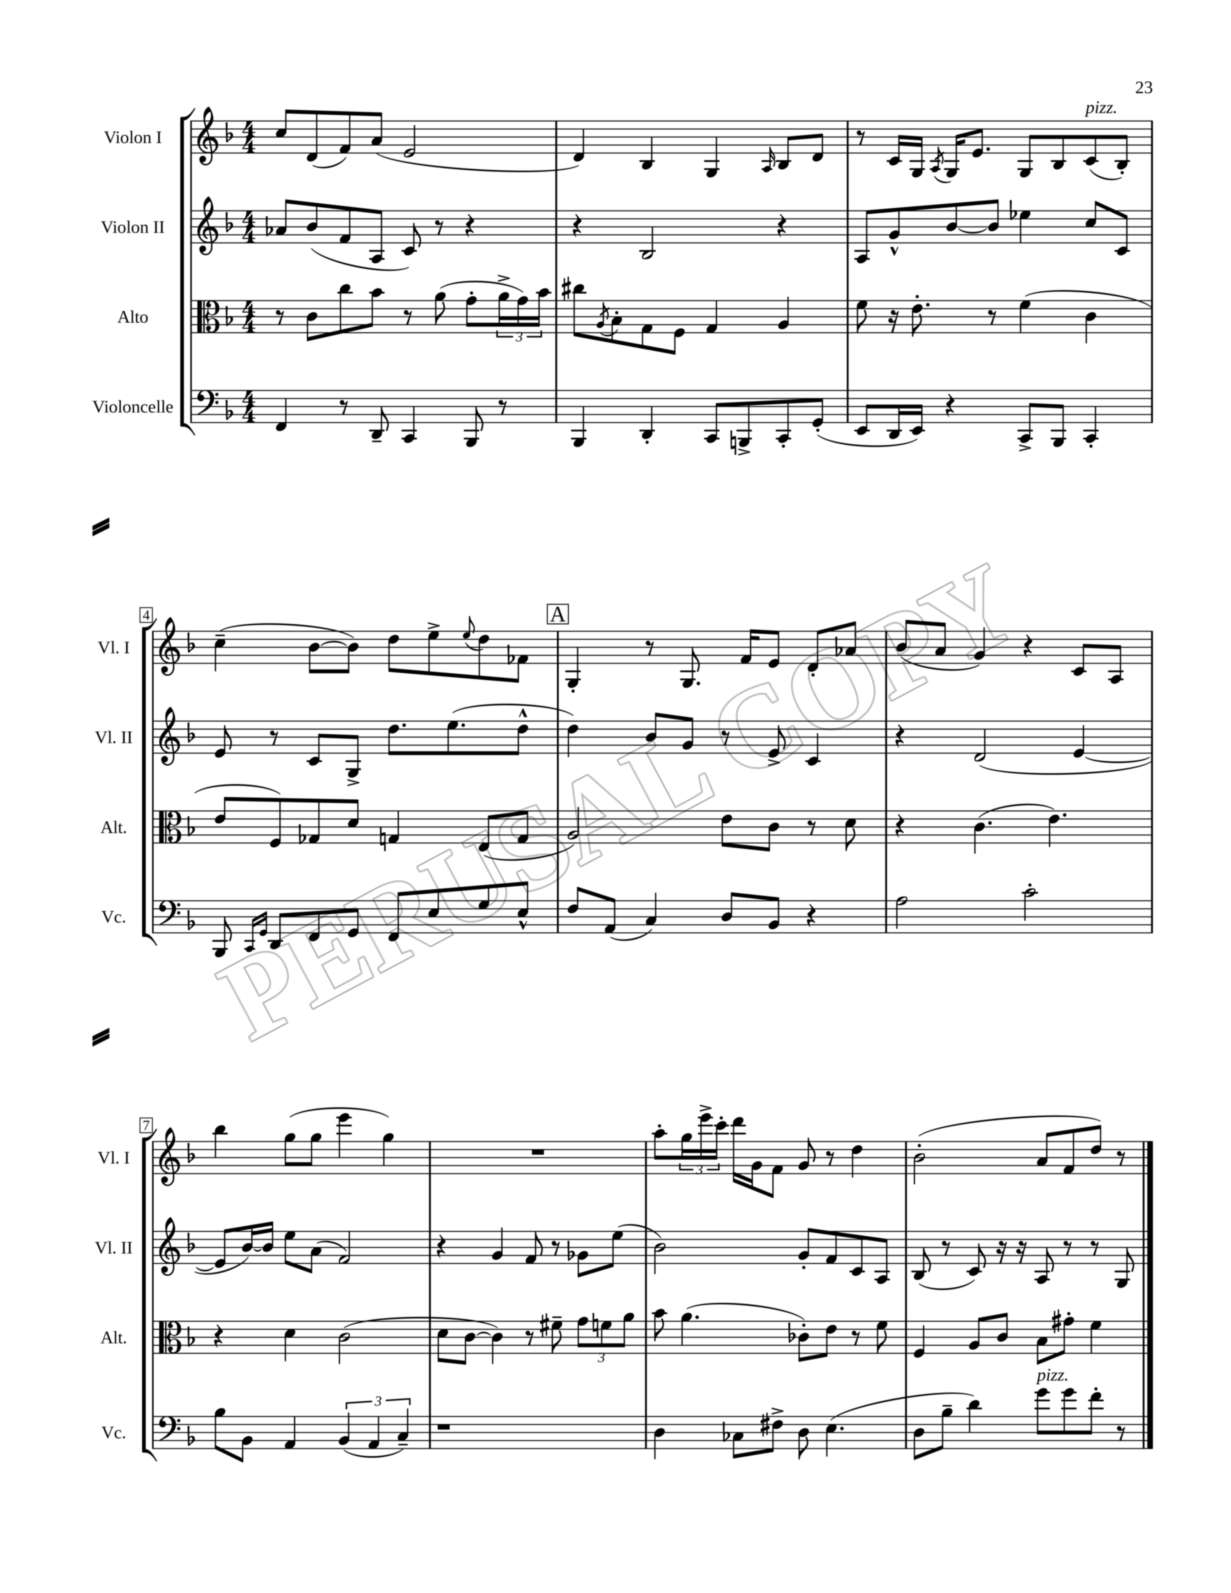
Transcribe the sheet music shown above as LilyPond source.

<<
\new StaffGroup <<
\new Staff = "s0" \with { instrumentName = "Violon I" shortInstrumentName = "Vl. I" } {
    \clef treble \key f \major \numericTimeSignature \time 4/4
    c''8 d'8( f'8) a'8( e'2 |
    d'4) bes4 g4 \grace { a16 } bes8 d'8 |
    r8 c'16 g16 \acciaccatura { a8 } g16 e'8. g8 bes8 c'8^\markup { \italic "pizz." }( bes8-.) |
    c''4--( bes'8~ bes'8) d''8 e''8-> \appoggiatura { e''8 } d''8 fes'8 |
    \mark \markup { \box "A" } g4-. r8 g8. f'16 e'8 d'8-. aes'8 |
    bes'8( a'8 g'4) r4 c'8 a8 |
    bes''4 g''8( g''8 e'''4 g''4) |
    R1 |
    a''8-. \tuplet 3/2 { g''16 e'''16-> c'''16-. } d'''16 g'16 f'8 g'8 r8 d''4 |
    bes'2-.( a'8 f'8 d''8) r8 \bar "|." |
}
\new Staff = "s1" \with { instrumentName = "Violon II" shortInstrumentName = "Vl. II" } {
    \clef treble \key f \major \numericTimeSignature \time 4/4
    aes'8 bes'8( f'8 a8 c'8) r8 r4 |
    r4 bes2 r4 |
    a8 g'8-^ bes'8~ bes'8 ees''4 c''8 c'8 |
    e'8 r8 c'8 g8-> d''8. e''8.( d''8-^ |
    \mark \markup { \box "A" } d''4) bes'8 g'8 r8 e'8-> c'4 |
    r4 d'2( e'4~ |
    e'8 bes'16~) bes'16 e''8 a'8( f'2) |
    r4 g'4 f'8 r8 ges'8 e''8( |
    bes'2) g'8-. f'8 c'8 a8 |
    bes8( r8 c'8) r16 r16 a8 r8 r8 g8 \bar "|." |
}
\new Staff = "s2" \with { instrumentName = "Alto" shortInstrumentName = "Alt." } {
    \clef alto \key f \major \numericTimeSignature \time 4/4
    r8 c'8 c''8 bes'8 r8 a'8( g'8-. \tuplet 3/2 { a'16-> g'16) bes'16 } |
    cis''8 \acciaccatura { a8 } bes8-. g8 f8 g4 a4 |
    f'8 r16 e'8.-. r8 f'4( c'4 |
    e'8 f8) ges8 d'8 g4 e8( g8 |
    \mark \markup { \box "A" } a2) e'8 c'8 r8 d'8 |
    r4 c'4.( e'4.) |
    r4 d'4 c'2( |
    d'8 c'8~ c'4) r8 fis'8-- \tuplet 3/2 { g'8 f'8 a'8 } |
    bes'8 a'4.( ces'8-.) e'8 r8 f'8 |
    f4 a8 c'8 bes8 gis'8-. f'4 \bar "|." |
}
\new Staff = "s3" \with { instrumentName = "Violoncelle" shortInstrumentName = "Vc." } {
    \clef bass \key f \major \numericTimeSignature \time 4/4
    f,4 r8 d,8-- c,4 bes,,8 r8 |
    bes,,4 d,4-. c,8 b,,8-> c,8-. g,8-.( |
    e,8 d,16 e,16) r4 c,8-> bes,,8 c,4-. |
    bes,,8 \grace { c,16 g,16 } d,8 f,8 g,8 f,8 e8 g8 e8-^ |
    \mark \markup { \box "A" } f8 a,8( c4) d8 bes,8 r4 |
    a2 c'2-. |
    bes8 bes,8 a,4 \tuplet 3/2 { bes,4( a,4 c4--) } |
    r1 |
    d4 ces8 fis8-> d8 e4.( |
    d8 bes8-- d'4) g'8^\markup { \italic "pizz." } g'8 f'8-. r8 \bar "|." |
}
>>
>>
\layout { \context { \Score \override BarNumber.stencil = #(make-stencil-boxer 0.1 0.3 ly:text-interface::print) } }
